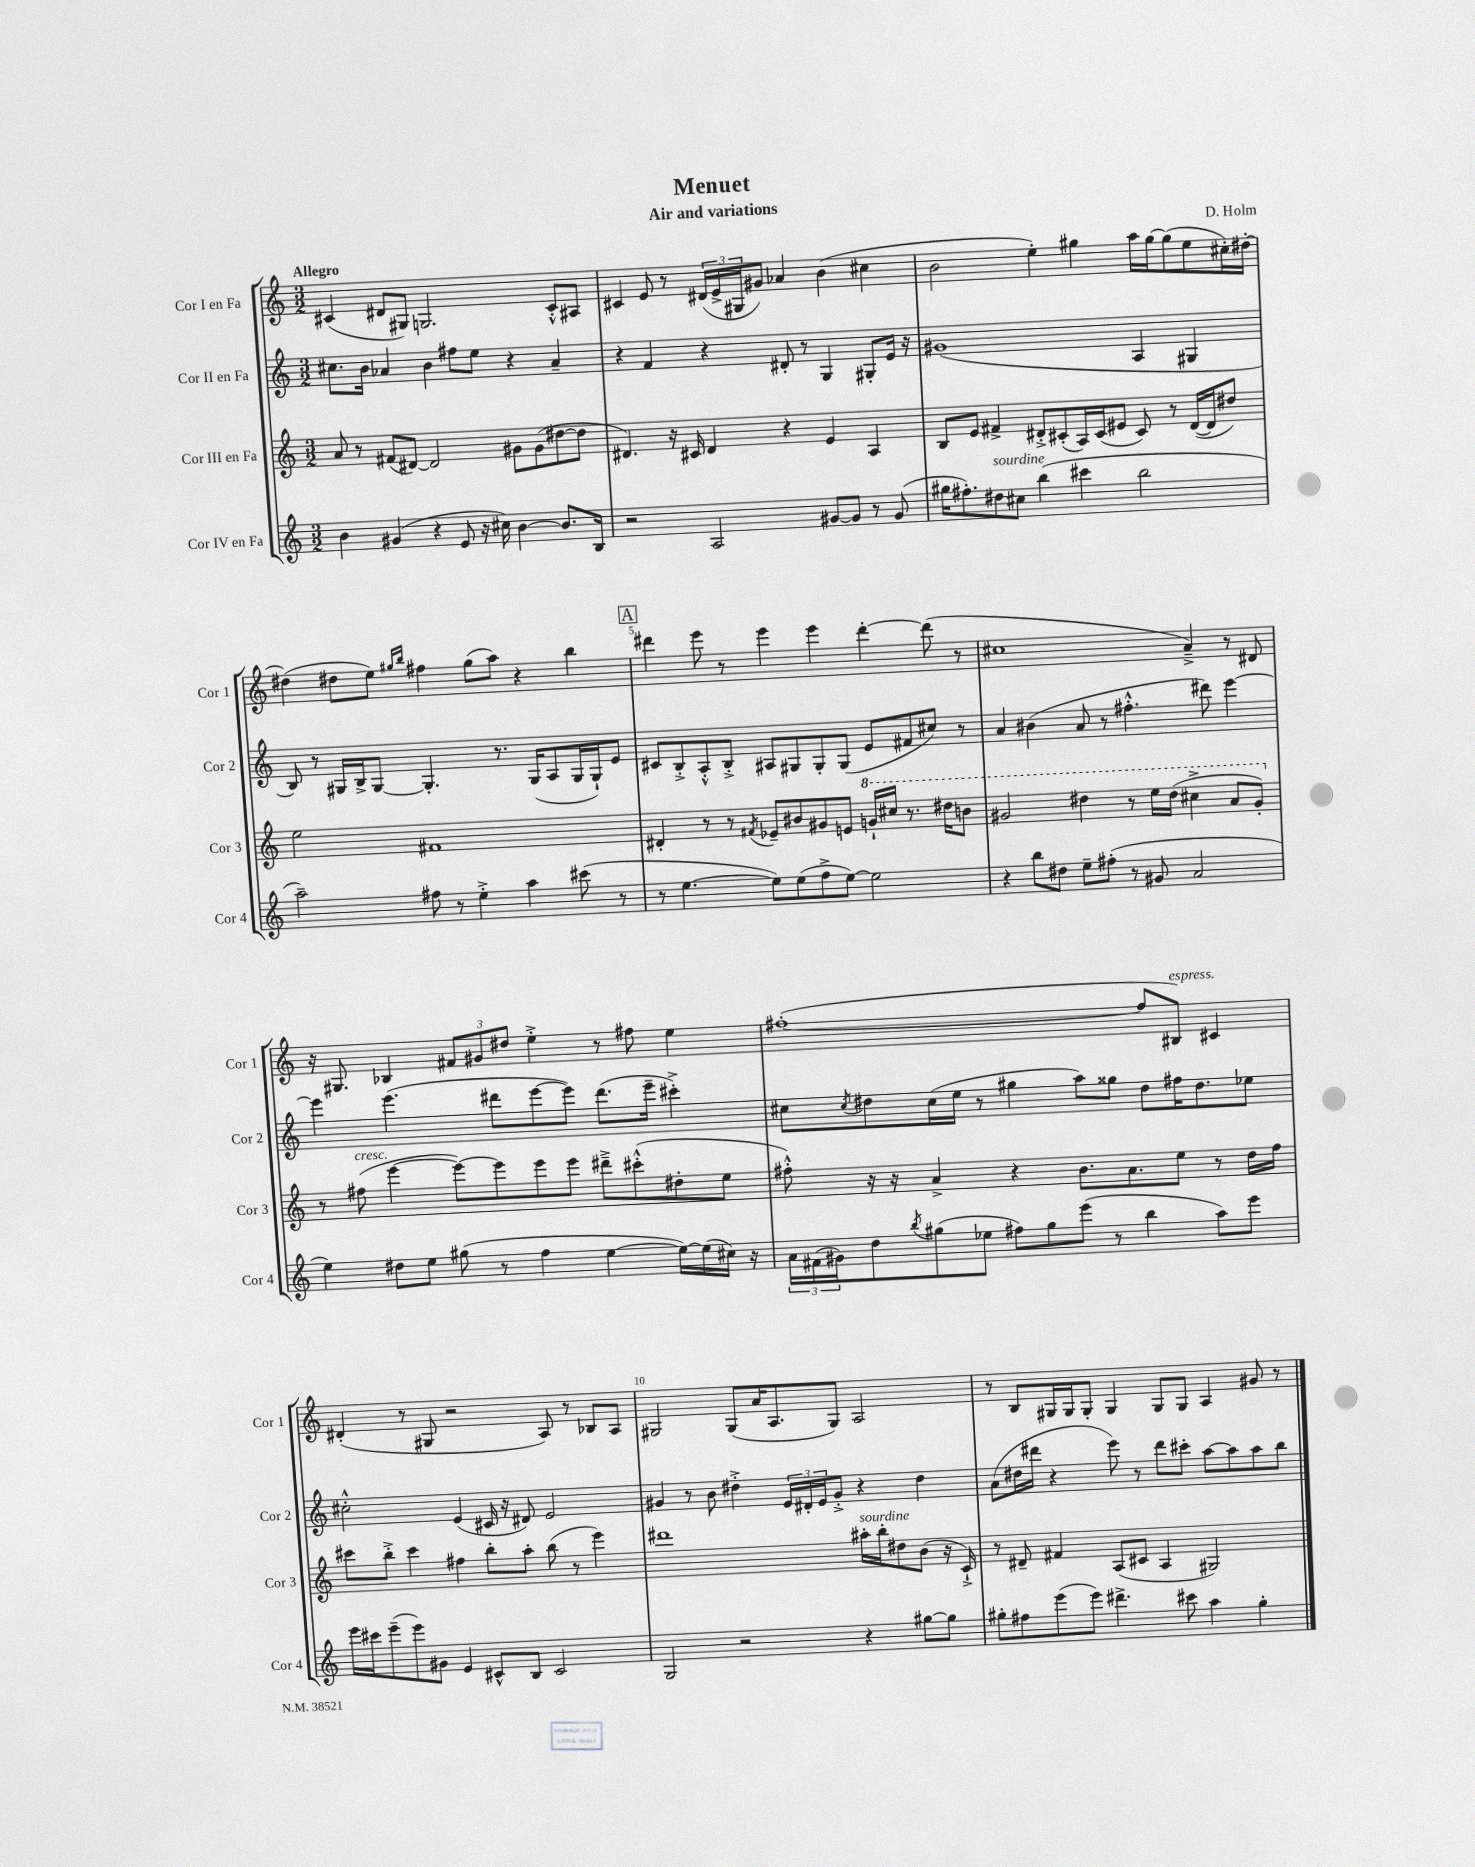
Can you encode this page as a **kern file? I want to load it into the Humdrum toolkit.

**kern	**kern	**kern	**kern
*part4	*part3	*part2	*part1
*staff4	*staff3	*staff2	*staff1
*I"Cor IV en Fa	*I"Cor III en Fa	*I"Cor II en Fa	*I"Cor I en Fa
*I'Cor 4	*I'Cor 3	*I'Cor 2	*I'Cor 1
*clefG2	*clefG2	*clefG2	*clefG2
*k[]	*k[]	*k[]	*k[]
*M3/2	*M3/2	*M3/2	*M3/2
=1	=1	=1	=1
!	!	!	!LO:TX:a:B:t=Allegro
4b\	8a/	8.cc#X\L	(4c#X/
.	8r	.	.
.	.	16b\Jk	.
(4g#X/	(8f#X/L	4a-X/	8d#X/L
.	[8d#X/J)	.	8G#X/J)
4r	2d#/]	4b\	2.Gn/
8e/	.	8ff#X\L	.
16r	.	8ee\J	.
16cc#X\)	.	.	.
[4b\	8g#X\L	4r	.
.	(8g#\	.	.
8.b/L]	[8dd#X\	4a-~/	8c#'^^/L
.	8dd#\J]	.	8A#X/J
16B/Jk	.	.	.
=2	=2	=2	=2
2r	4.d#X/)	4r	4c#X/
.	.	4f/	8e/
.	16r	.	8r
.	16c#X/	.	.
2A/	4d#/	4r	(24d#X/LL
.	.	.	24e^/
.	.	.	24G#X/J
.	.	.	8g#X/J)
.	4r	8d#X'/	4a-X/
.	.	8r	.
[8g#X/L	4e/	4G/	(4b\
8g#/J]	.	.	.
8r	4A/	8G#X'/L	4cc#X\
(8g#/	.	16e/Jk	.
.	.	16r	.
=3	=3	=3	=3
16gg#X\KL	8B/L	(1g#X	2b\
8.ff#X'\)	.	.	.
.	8e/J	.	.
!LO:TX:a:i:t=sourdine	!	!	!
8dd#X\	4f#X^/	.	.
8cc#X\J	.	.	.
(4bb\	8d#X'^/L	.	4ee'\)
.	(8c#X'/	.	.
4ccc#X\	16A/L)	.	4gg#X\
.	(16c#/J	.	.
.	8e#X/J	.	.
2bb\	8c#/)	4A/	16aa\LL
.	.	.	[16gg#\J
.	8r	.	(8gg#\]
.	([16d#/LL	4G#X/	8ee\
.	16d#/J]	.	.
.	8dd#X/J)	.	16cc#X'\L)
.	.	.	[16dd#X'\JJ
!!LO:LB:g=z
=4	=4	=4	=4
2aa~\)	2ee\	8B/)	(4dd#X\]
.	.	8r	.
.	.	16G#X/LL	8dd#X\L
.	.	16B^/J	.
.	.	[8G#/J	8ee\J)
.	.	.	16qqgg#X/LL
.	.	.	16qqbb/JJ
8ff#X\	1f#X	4.G#'/]	4ff#X\
8r	.	.	.
4ee'^\	.	.	(8gg#\L
.	.	8.r	8aa\J)
4aa\	.	.	4r
.	.	(16G#/KL	.
.	.	8A/	.
(8ccc#X\	.	16G#/L	4bb\
.	.	16G#`/J)	.
8r	.	8e/J	.
!!LO:REH:place=s1:t=A
=5	=5	=5	=5
8r	4d#X'/	8c#X/L	4ddd#X\
[4.ee\	.	8B'^/	.
.	8r	8A'^^/	8eee\
.	8r	8B'^/J	8r
.	8qf#X/	.	.
8ee\L])	8e-X~/L	8A#X/L	4eee\
(8ee\	8b#X/	8G#X/	.
8ff^\	8g#X/	8G#'/	4eee\
[8ee\J)	8en/J	(8G#/J	.
*	*8va	*	*
2ee\]	16ggn`/LL	8e/L	[4ddd#'\
.	16ccc#X/JJ	.	.
.	8.r	8f#X/	.
.	.	8cc#X/J)	(8ddd#\]
.	16ddd#X\KL	.	.
.	8bbn\J	8r	8r
=6	=6	=6	=6
4r	2gg#X/	4a/	1cc#X
8bb\L	.	(4b#X\	.
8dd#X\J	.	.	.
8ee~\L	4ddd#X\	8a/	.
(8ff#X'\J	.	8r	.
8r	8r	4.ff#X'^^\	.
8g#X/	16eee\LL	.	.
.	(16ddd#\JJ	.	.
2a/	4ccc#X^\	.	4a~^/)
.	.	8ddd#X\)	.
.	8aa/L	[4eee\	8r
.	8gg#'/J)	.	8d#X/
!!LO:LB:g=z
=7	=7	=7	=7
*	*X8va	*	*
4ee\)	8r	4eee\]	16r
.	.	.	8.G#X/
!	!LO:TX:a:i:t=cresc.	!	!
.	(8ff#X\	.	.
8dd#X\L	[4eee\	(4.eee\	4B-X/
8ee\J	.	.	.
(8gg#X\	8eee\L_)	.	12f#X/L
.	.	.	12g#X/
8r	8eee\]	8ddd#X\L	.
.	.	.	12dd#X/J
4ff\	8eee\	[8eee\	4ee'^\
.	8eee\J	8eee\J])	.
[4ee\	8ddd#X~^\L	(8.ddd#\L	8r
.	(8ccc#X'^^\	.	8ff#X\
.	.	16eee~\Jk	.
16ee\LL_)	8dd#X'\	4ccc#X'^\)	4ee\
(16ee\]	.	.	.
16cc#X\JJ)	8ee\J	.	.
16r	.	.	.
=8	=8	=8	=8
24a\LL	8ff#X'^^\)	8cc#X\L	([1ff#X'
(24f#X\	.	.	.
24g#X\J)	.	.	.
.	.	8qcc#/	.
8dd\	16r	8dd#X\	.
.	16r	.	.
8qbb/	.	.	.
(8gg#X\	4a^/	(16cc#\L	.
.	.	16ee\JJ	.
8ee-X\J	.	8r	.
8ff#X\L)	4r	4gg#X\	.
8gg#\	.	.	.
(8eee\J	8.b\L	8aa\L)	.
8r	.	8gg##X\J	.
.	8.a\	.	.
4bb\	.	8dd#\L	8ff#/L]
!	!	!	!LO:TX:a:i:t=espress.
.	8ee\J	16ff#X\K	8B#X/J)
.	.	8.dd#\	.
8aa\L)	8r	.	4c#X/
8eee\J	16dd\LL	8ee-X\J	.
.	16ff#\JJ	.	.
!!LO:LB:g=z
=9	=9	=9	=9
16eee\LL	8ccc#X\L	2cc#X'^^\	(4d#X'/
16ccc#X\J	.	.	.
(8eee~\	8bb'^\J	.	.
8eee\)	4ccc#\	.	8r
8g#X\J	.	.	8G#X/
4e/	4ff#X\	(4e/	2r
8c#X^^/L	8bb'\L	16c#X/	.
.	.	16r	.
8B/J	8aa'\J	8d#X/)	.
2c#/	(8bb\	2e/	8A/)
.	8r	.	8r
.	4eee\)	.	8B-X/L
.	.	.	8A/J
=10	=10	=10	=10
2G/	1ddd#X	4g#X/	2G#X/
.	.	8r	.
.	.	8b\	.
2r	.	4dd#X'^\	(8G#/L
.	.	.	16a/K
.	.	.	8.A/
.	.	24e/LL	.
.	.	24d#X'/	.
.	.	24e/J	.
.	.	8g#'^/J	8G#/J)
!	!LO:TX:a:i:t=sourdine	!	!
4r	16aa#X'\LL	4r	2A/
.	16bb'\J	.	.
.	8dd#X\	.	.
[8gg#X\L	(8b\J	4dd#\	.
8gg#\J]	16r	.	.
.	16c`^/)	.	.
=11	=11	=11	=11
8gg#X'\L	8r	(8a\L	8r
8ff#X\	8d#X~/	16dd#X\L	8B/L
.	.	16ddd#X\JJ	.
(8eee\	4f#X/	4r	16G#X/L
.	.	.	16G#/J
8eee\J)	.	.	8G#'/J
4.ddd#X^\	(8A/L	8eee\)	4G#/
.	8c#X/J	8r	.
.	4A/	8ddd#\L	8G#/L
8ccc#X\	.	8ccc#X'\J	8G#/J
4aa\	2G#X/)	[8aa\L	4A/
.	.	8aa\]	.
4gg#'\	.	8aa\	8g#X/
.	.	8bb\J	8r
==	==	==	==
*-	*-	*-	*-
